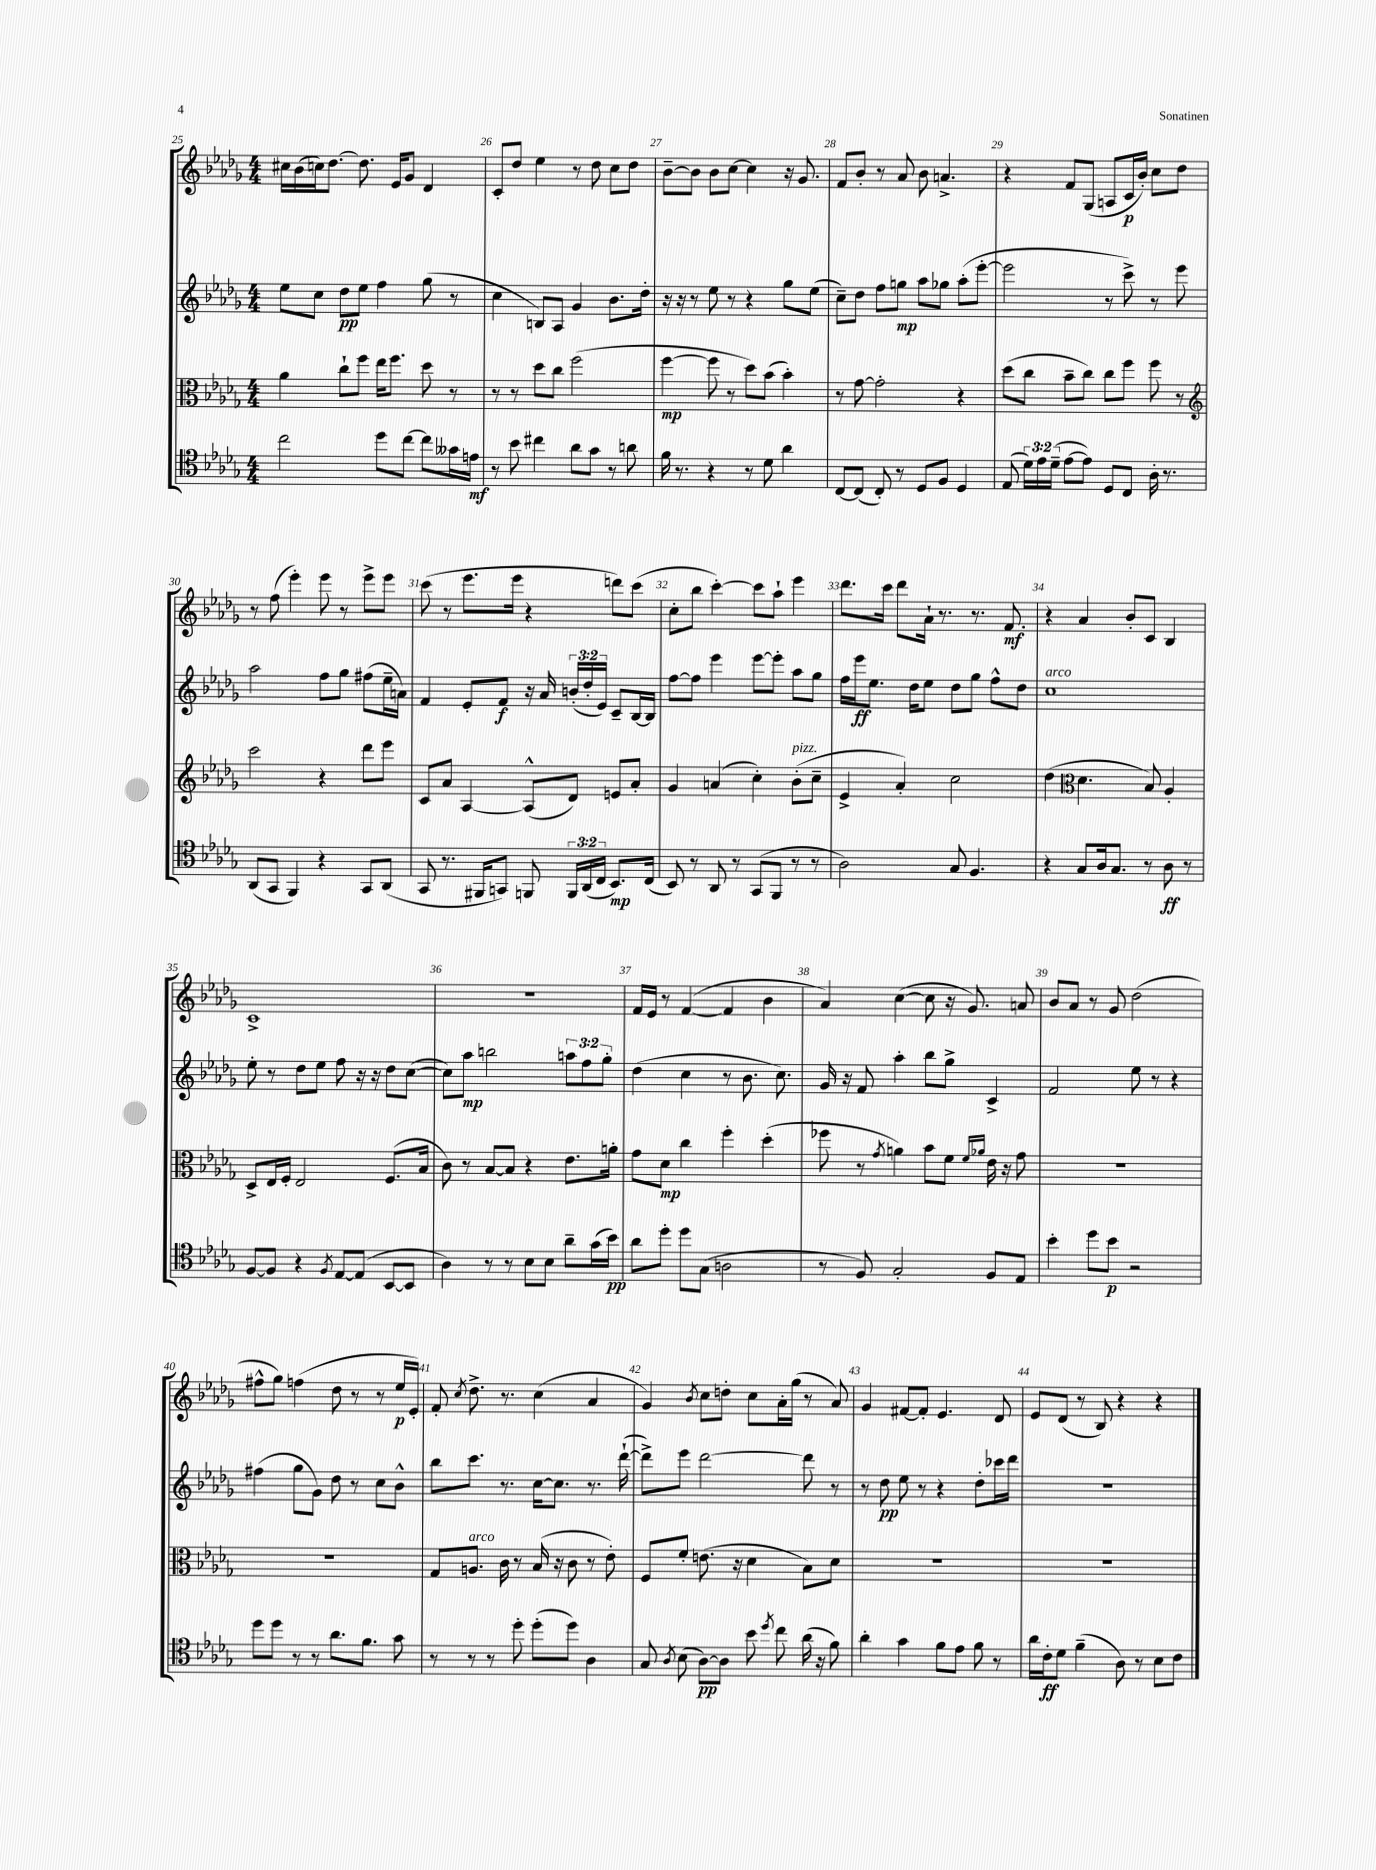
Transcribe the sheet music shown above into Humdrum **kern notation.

**kern	**kern	**kern	**kern
*staff4	*staff3	*staff2	*staff1
*clefC4	*clefC3	*clefG2	*clefG2
*k[b-e-a-d-g-]	*k[b-e-a-d-g-]	*k[b-e-a-d-g-]	*k[b-e-a-d-g-]
*M4/4	*M4/4	*M4/4	*M4/4
2cc	4a-	8ee-	16cc#
.	.	.	(16b-
.	.	8cc	16cc)
.	.	.	[8.dd-
.	8cc`	8dd-	.
.	8ff	8ee-	8.dd-]
8dd-	16ee-	4ff	.
.	8.ff	.	16e-
[8cc	.	.	8g-
8cc]	8dd-	(8gg-	4d-
16g--	8r	8r	.
16e	.	.	.
=	=	=	=
8r	8r	4cc	8c'
8b-	8r	.	8dd-
4cc#	8dd-	8B)	4ee-
.	8cc	8A-	.
8a-	(2ff	4g-	8r
8g-	.	.	8dd-
8r	.	8.b-	8cc
8a	.	.	8dd-
.	.	16dd-'	.
=	=	=	=
16f	[4ff	16r	[8b-~
8.r	.	16r	.
.	.	8r	8b-]
4r	8ff]	8ee-	8b-
.	8r	8r	[8cc
8r	8dd-)	4r	4cc]
8d-	(8b-	.	.
4a-	4b-')	8gg-	16r
.	.	.	8.g-
.	.	(8ee-	.
=	=	=	=
[8C	8r	8cc~)	8f
(8C]	[8g-	8dd-	8b-'
8C')	2g-']	8ff	8r
8r	.	8gg	8a-
8D-	.	8aa-	8b-
8F	.	8gg-	4.a^
4D-	4r	(8aa-'	.
.	.	[8eee-'	.
=	=	=	=
(8E-	(8dd-	2eee-]	4r
24d-)	8cc	.	.
24e-	.	.	.
(24d-~	.	.	.
[8e-	8b-~	.	8f
8e-])	8cc)	.	(8G-
8D-	8cc	8r	8A
8C	8ff	8ccc^)	16c
.	.	.	16b-')
16A-'	8ff	8r	8cc
8.r	.	.	.
.	8r	8eee-	8dd-
=	=	=	=
*	*clefG2	*	*
(8AA-	2ccc	2aa-	8r
8GG-	.	.	(8ff
4FF)	.	.	4eee-')
4r	4r	8ff	8eee-
.	.	8gg-	8r
8GG-	8ddd-	(8ff#	8eee-^
(8AA-	8eee-	16ee-~	8eee-
.	.	16a)	.
=	=	=	=
8GG-	8c	4f	(8ccc
8.r	8a-	.	8r
.	[4A-	8e-'	8.eee-
16FF#	.	.	.
8GG)	.	8f	.
.	.	.	16eee-
8FF	(8A-^^]	16r	4r
.	.	16a-	.
24FF	8d-)	(24b'	.
(24AA-	.	24dd-'	.
24C	.	24e-)	.
8.BB-)	8e	8c~	8ddd)
.	8a-'	[16B-	(8ccc
(16C	.	16B-]	.
=	=	=	=
8BB-)	4g-	[8ff	8cc'
8r	.	8ff]	8bb-
8AA-	(4a	4eee-	[4ccc')
8r	.	.	.
(8GG-	4cc')	[8eee-	8ccc]
8FF	.	8eee-']	8aa-`
8r	(8b-'	8aa-	4eee-
8r	8cc~	8gg-	.
=	=	=	=
2A-)	4e-^	16ff	8.ddd-
.	.	16eee-	.
.	.	8.ee-	.
.	.	.	16ccc
.	4a-')	.	8ddd-
.	.	16dd-	.
.	.	8ee-	16a-`
.	.	.	8.r
8G-	2cc	8dd-	.
4.F	.	8gg-	8.r
.	.	8ff^^	.
.	.	.	8.f
.	.	8dd-	.
=	=	=	=
4r	(4dd-	1cc	4r
*	*clefC3	*	*
8G-	4.d-	.	4a-
16A-	.	.	.
8.G-	.	.	.
.	.	.	8b-'
8r	8B-)	.	8c
8A-	4A-'	.	4B-
8r	.	.	.
=	=	=	=
[8F	8D-^	8ee-'	1c^
8F]	16E-	8r	.
.	16F'	.	.
4r	2E-	8dd-	.
.	.	8ee-	.
8qF	.	.	.
[8E-	.	8ff	.
(8E-]	.	16r	.
.	.	16r	.
[8BB-	(8.F	8dd-	.
8BB-]	.	([8cc	.
.	16B-	.	.
=	=	=	=
4A-)	8c)	8cc])	1r
.	8r	8aa-	.
8r	[8B-	2bb	.
8r	8B-]	.	.
8B-	4r	.	.
8B-	.	.	.
8a-~	8.e-	12aa	.
.	.	12ff	.
(16g-	.	.	.
.	.	12gg-'	.
16b-)	16a'	.	.
=	=	=	=
8a-	8g-	(4dd-	16f
.	.	.	16e-
8dd-'	8d-	.	8r
8dd-	4cc	4cc	([4f
(8G-	.	.	.
2A	4ff'	8r	4f]
.	.	8.b-	.
.	(4dd-'	.	4b-
.	.	8.cc)	.
=	=	=	=
8r	8ff-	16g-	4a-)
.	.	16r	.
8F)	8r	8f	.
.	8qg-	.	.
2G-'	4a)	4aa-'	([4cc
.	8b-	8bb-	8cc]
.	8f	8gg-^	16r
.	.	.	8.g-)
.	16qqf	.	.
.	16qqa-	.	.
8F	16e-	4c^	.
.	16r	.	.
8E-	8g-	.	8a
=	=	=	=
4b-'	1r	2f	8b-
.	.	.	8a-
8dd-	.	.	8r
8b-	.	.	8g-
2r	.	8ee-	(2dd-
.	.	8r	.
.	.	4r	.
=	=	=	=
8dd-	1r	(4ff#	8ff#^^
8dd-	.	.	8gg-)
8r	.	8gg-	(4ff
8r	.	8g-)	.
8.a-	.	8dd-	8dd-
.	.	8r	8r
8.f	.	.	.
.	.	8cc	8r
8g-	.	8b-^^	16ee-
.	.	.	16e-')
=	=	=	=
8r	8G-	8bb-	8f'
.	.	.	8qcc
8r	8.A	8.ccc	8.dd-^
8r	.	.	.
.	16c	8.r	8.r
8dd-'	8r	.	.
(8dd-'	(16B-	[16cc	(4cc
.	16r	8.cc]	.
8dd-)	8c	.	.
4A-	8r	8.r	4a-
.	8e-')	.	.
.	.	([16ddd-`	.
=	=	=	=
8G-	8F	8ddd-^])	4g-)
8qA-	.	.	.
(8B-	8f'	8eee-	.
.	.	.	8qb-
[8A-)	(8.e	[2ddd-	8cc
8A-]	.	.	8dd'
.	16r	.	.
8b-	4d-	.	8cc
8qdd-	.	.	.
8cc	.	.	16a-'
.	.	.	(16gg-
(16a-	8B-)	8ddd-]	8r
16r	.	.	.
8f)	8d-	8r	8a-)
=	=	=	=
4a-'	1r	8r	4g-
.	.	8dd-	.
4g-	.	8ee-	[8f#
.	.	8r	8f#']
8f	.	4r	4.e-
8e-	.	.	.
8f	.	8dd-'	.
8r	.	16ccc-	8d-
.	.	16ddd-	.
=	=	=	=
16a-	1r	1r	8e-
16c'	.	.	.
8d-	.	.	(8d-
(4f~	.	.	8r
.	.	.	8B-)
8A-)	.	.	4r
8r	.	.	.
8B-	.	.	4r
8c	.	.	.
==	==	==	==
*-	*-	*-	*-
